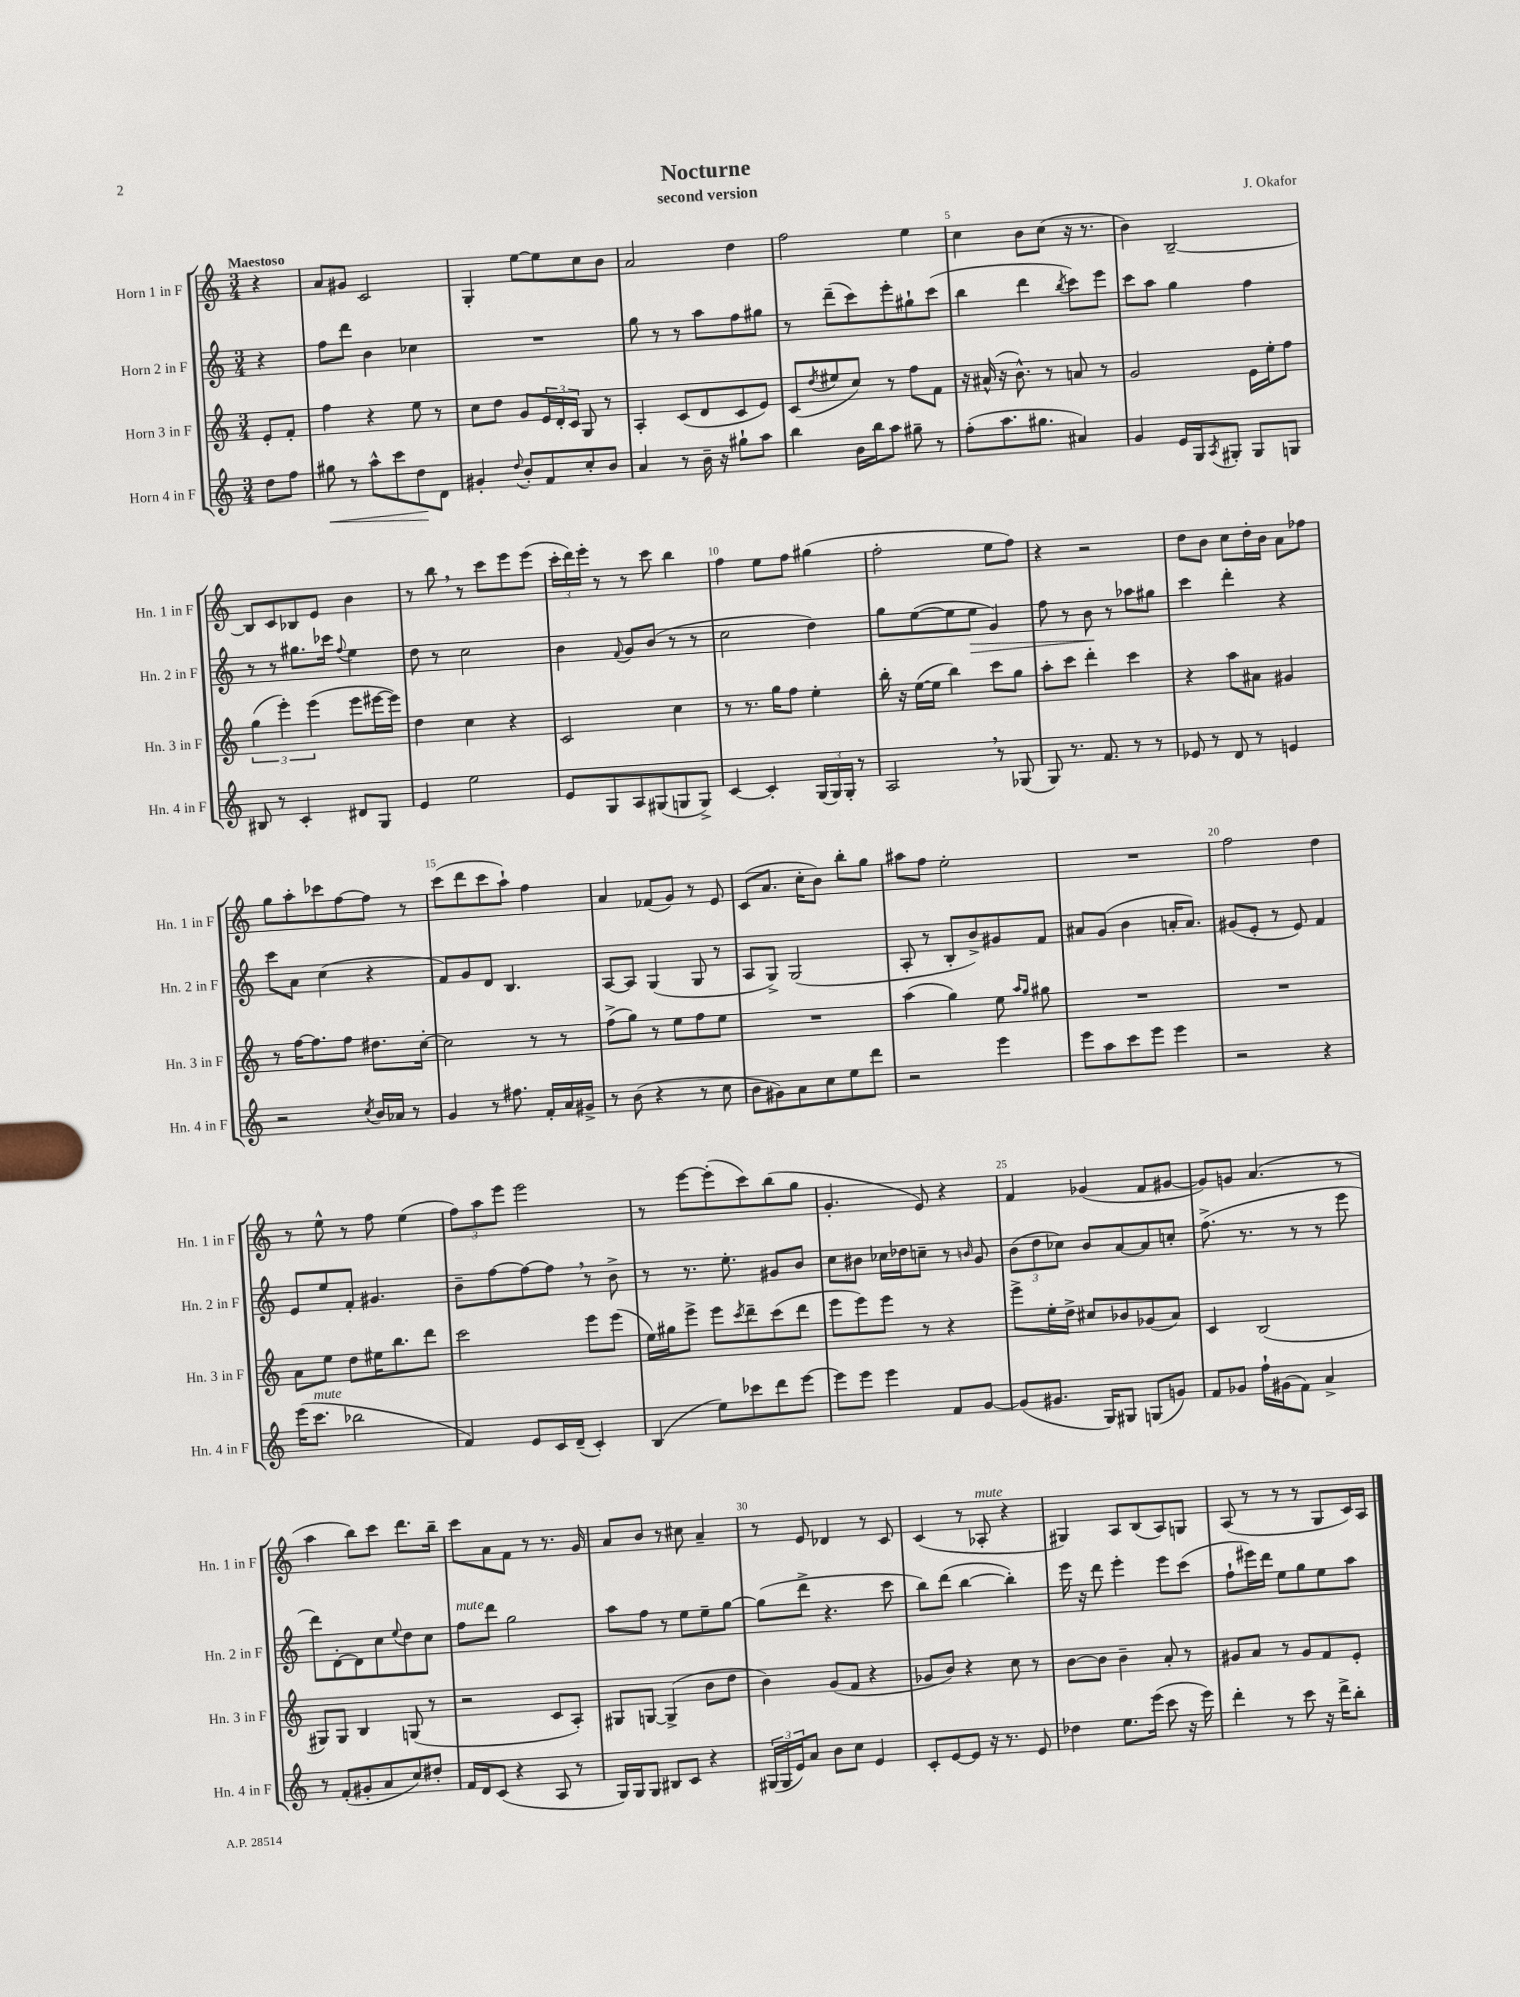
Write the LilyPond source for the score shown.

\header { title = "Nocturne" composer = "J. Okafor" subtitle = "second version" }
<<
\new StaffGroup <<
\new Staff = "s0" \with { instrumentName = "Horn 1 in F" shortInstrumentName = "Hn. 1 in F" } {
    \clef treble \key c \major \numericTimeSignature \time 3/4 \partial 4 \tempo "Maestoso"
    r4 |
    a'8 gis'8 c'2 |
    g4-. e''8~ e''8 c''8 b'8 |
    a'2 d''4 |
    f''2 e''4 |
    c''4 b'8 c''8( r16 r8. |
    b'4) b2~-- |
    b8 c'8 bes8 e'8 b'4 |
    r8 b''8 \breathe r8 c'''8 e'''8 e'''8( |
    \tuplet 3/2 { c'''16-. d'''16) e'''16-. } r8 r8 c'''8 b''4 |
    f''4 e''8 f''8 gis''4( |
    f''2-. e''8 f''8) |
    r4 r2 |
    d''8 b'8 c''8 d''16-. b'16 a'8 fes''8 |
    g''8 a''8-. ces'''8 f''8~ f''8 r8 |
    c'''8( d'''8 c'''8 a''8-!) f''4 |
    a'4 fes'8( g'8) r8 e'8 |
    c'8( a'8. c''16-. b'8) b''8-. g''8 |
    ais''8 f''8 e''2-. |
    R2. |
    f''2 d''4 |
    r8 e''8-^ r8 f''8 e''4( |
    \tuplet 3/2 { f''8) a''8 e'''8 } e'''2 |
    r8 e'''8~ e'''8-.( c'''8) b''8( g''8 |
    g'4.-. e'8) r4 |
    f'4 ges'4( f'8 gis'8~ |
    gis'8) g'8 a'4.( r8 |
    a''4 b''8) c'''8 d'''8. b''16-- |
    c'''8 a'8 f'8 r8 r8. g'16 |
    a'8 b'8 r8 cis''8 a'4-- |
    r8 e'8 des'4 r8 c'8 |
    c'4( r8 aes8-.^\markup { \italic "mute" } r4 |
    gis4) a8 b8( a8) g8 |
    a8( r8 r8 r8 g8 c'16) a16 \bar "|." |
}
\new Staff = "s1" \with { instrumentName = "Horn 2 in F" shortInstrumentName = "Hn. 2 in F" } {
    \clef treble \key c \major \numericTimeSignature \time 3/4 \partial 4
    r4 |
    f''8 d'''8 b'4 ces''4 |
    R2. |
    g''8 r8 r8 a''8 f''8 gis''8 |
    r8 d'''8--( c'''8) e'''8-. gis''8-! c'''8( |
    b''4 d'''4 \acciaccatura { b''8 } c'''8) e'''8 |
    c'''8 a''8 g''4 f''4 |
    r8 r8 gis''8. ces'''16 \appoggiatura { f''8 } e''4 |
    d''8 r8 c''2 |
    b'4 \appoggiatura { f'8 } g'8 b'8( r8 r8 |
    c''2 d''4) |
    g''8 e''8~( e''8 e''8\> g'4) |
    f''8 r8 b'8\! r8 aes''8 gis''8 |
    c'''4 d'''4-. r4 |
    c'''8 a'8 c''4( r4 |
    f'8) g'8 d'8 b4. |
    a8~ a8 g4( g8 r8 |
    a8 g8->) g2( |
    a8-. r8 b8-. b'8->) gis'8 f'8 |
    ais'8 g'8( b'4 a'16-. a'8.) |
    gis'8( e'8-. r8 e'8) f'4 |
    e'8 e''8 f'8-. gis'4. |
    b'8-- f''8~ f''8~ f''8 \breathe r8 b'8-> |
    r8 r8. e''8.-. gis'8 b'8 |
    c''8 bis'8 ces''16 des''16 c''8-- r8 \grace { b'16 } g'8 |
    \tuplet 3/2 { b'8( d''8 ces''8) } b'8 a'8~ a'8 c''8-. |
    f''8.->( r8. r8 r8 e'''8 |
    d'''8) d'8~-. d'8 c''8 \appoggiatura { e''8 } d''8 c''8 |
    f''8^\markup { \italic "mute" } d'''8 g''2 |
    a''8 f''8 r8 e''8 e''8-- g''8~ |
    g''8( d'''8-> r4. c'''8 |
    b''8) d'''8( b''4~ b''4-.) |
    e'''16 r16 d'''8 e'''4-. e'''8 c'''8( |
    f''8-! eis'''16) d'''16 e''8 g''8 e''8 a''8 \bar "|." |
}
\new Staff = "s2" \with { instrumentName = "Horn 3 in F" shortInstrumentName = "Hn. 3 in F" } {
    \clef treble \key c \major \numericTimeSignature \time 3/4 \partial 4
    e'8-. f'8-. |
    f''4 r4 e''8 r8 |
    c''8 d''8 g'8 \tuplet 3/2 { e'16 d'16-. c'16 } g8 r8 |
    a4-. c'8( d'8 c'8 e'8) |
    c'8( \acciaccatura { d''8 } eis''8 c''8) r8 f''8 f'8 |
    r16 ais'16-^( r16 b'8.-^) r8 a'8 r8 |
    g'2 e'16 e''16-. f''8 |
    \tuplet 3/2 { g''4( e'''4-.) e'''4( } e'''8 eis'''16~ eis'''16) |
    d''4 c''4 r4 |
    c'2 c''4 |
    r8 r8. g''16 f''8 e''4-. |
    b''16-. r16 e''16~( e''16 b''4) c'''8 g''8 |
    a''8-. c'''8 d'''4-. c'''4 |
    r4 a''8 ais'8 gis'4 |
    r8 f''16~ f''8. f''8 dis''8. c''16~-. |
    c''2 r8 r8 |
    f''8->( g''8) r8 e''8 f''8 e''8 |
    R2. |
    a''4( g''4) e''8 \grace { a''16 g''16 } gis''8 |
    R2. |
    R2. |
    a'8 e''8 d''8 eis''16 b''8. d'''8 |
    c'''2 e'''8 e'''8( |
    e''16) gis''16 e'''8-> e'''8 \acciaccatura { c'''8 } d'''8-- c'''8( d'''8 |
    e'''8 e'''8) e'''8 r8 r4 |
    e'''8-> e''16-. d''16-> cis''8 bes'8 ges'8( a'8) |
    c'4 b2( |
    gis8) gis8 b4 g8( r8 |
    r2 c'8 a8-.) |
    gis8 g8~ g4->( b'8 d''8 |
    b'4) g'8( f'8 r4 |
    ges'8 b'8) r4 c''8 r8 |
    b'8~ b'8 b'4-- a'8-. r8 |
    gis'8 a'8 r8 gis'8 f'8 e'8-. \bar "|." |
}
\new Staff = "s3" \with { instrumentName = "Horn 4 in F" shortInstrumentName = "Hn. 4 in F" } {
    \clef treble \key c \major \numericTimeSignature \time 3/4 \partial 4
    d''8 f''8 |
    gis''8\< r8 a''8-^ c'''8 d''8\! d'8 |
    gis'4-. \appoggiatura { d''8 } b'8-. f'8 c''8-. b'8 |
    a'4 r8 b'16-- r16 gis''8-! a''8 |
    b''4 b'16 b''16 a''8 gis''8-- r8 |
    f''8-.( a''8. gis''8. ais'4) |
    g'4 e'16 g16 \acciaccatura { a8 } gis8-. gis8 g8 |
    bis8 r8 c'4-. dis'8 g8 |
    e'4 e''2 |
    e'8 g8 a8 gis8( g8 g8->) |
    c'4~ c'4-. \tuplet 3/2 { g16( g16) g16-. } r8 |
    a2 \breathe r8 ges8( |
    g8) r8. f'8. r8 r8 |
    ees'8 r8 d'8 r8 e'4 |
    r2 \acciaccatura { c''8 } b'16 aes'16 r8 |
    g'4 r8 fis''8. f'16-. a'16 gis'16-> |
    r8 b'8( r4 r8 c''8 |
    b'8 gis'8) a'8 c''8 e''8 d'''8 |
    r2 e'''4 |
    e'''8 a''8 c'''8 e'''8 e'''4 |
    r2 r4 |
    e'''16( c'''8.^\markup { \italic "mute" } bes''2 |
    f'4) e'8 c'16 d'16--( c'4-.) |
    b4( e''8) ces'''8 d'''8 e'''8~ |
    e'''8 e'''8 e'''4 f'8 g'8~ |
    g'8( gis'8. g16) gis8 g8( g'8) |
    f'8 ges'8 f''16-! gis'16( f'8) a'4-> |
    r8 f'8-.( gis'8-. a'8 c''8) dis''8-. |
    f'16 d'16 c'8( r4 a8 r8 |
    g16) g16 g8 bis8 c'8 r4 |
    \tuplet 3/2 { gis16( gis16 e'16) } a'8 b'8 c''8 e'4 |
    c'8-. e'8~ e'8 r16 r8. e'8 |
    des''4 e''8. e'''16( c'''8 r16 e'''16) |
    d'''4-. r8 c'''8 r16 d'''16-> b''8-. \bar "|." |
}
>>
>>
\layout { \context { \Score \override BarNumber.break-visibility = ##(#f #t #t) barNumberVisibility = #(every-nth-bar-number-visible 5) } }
